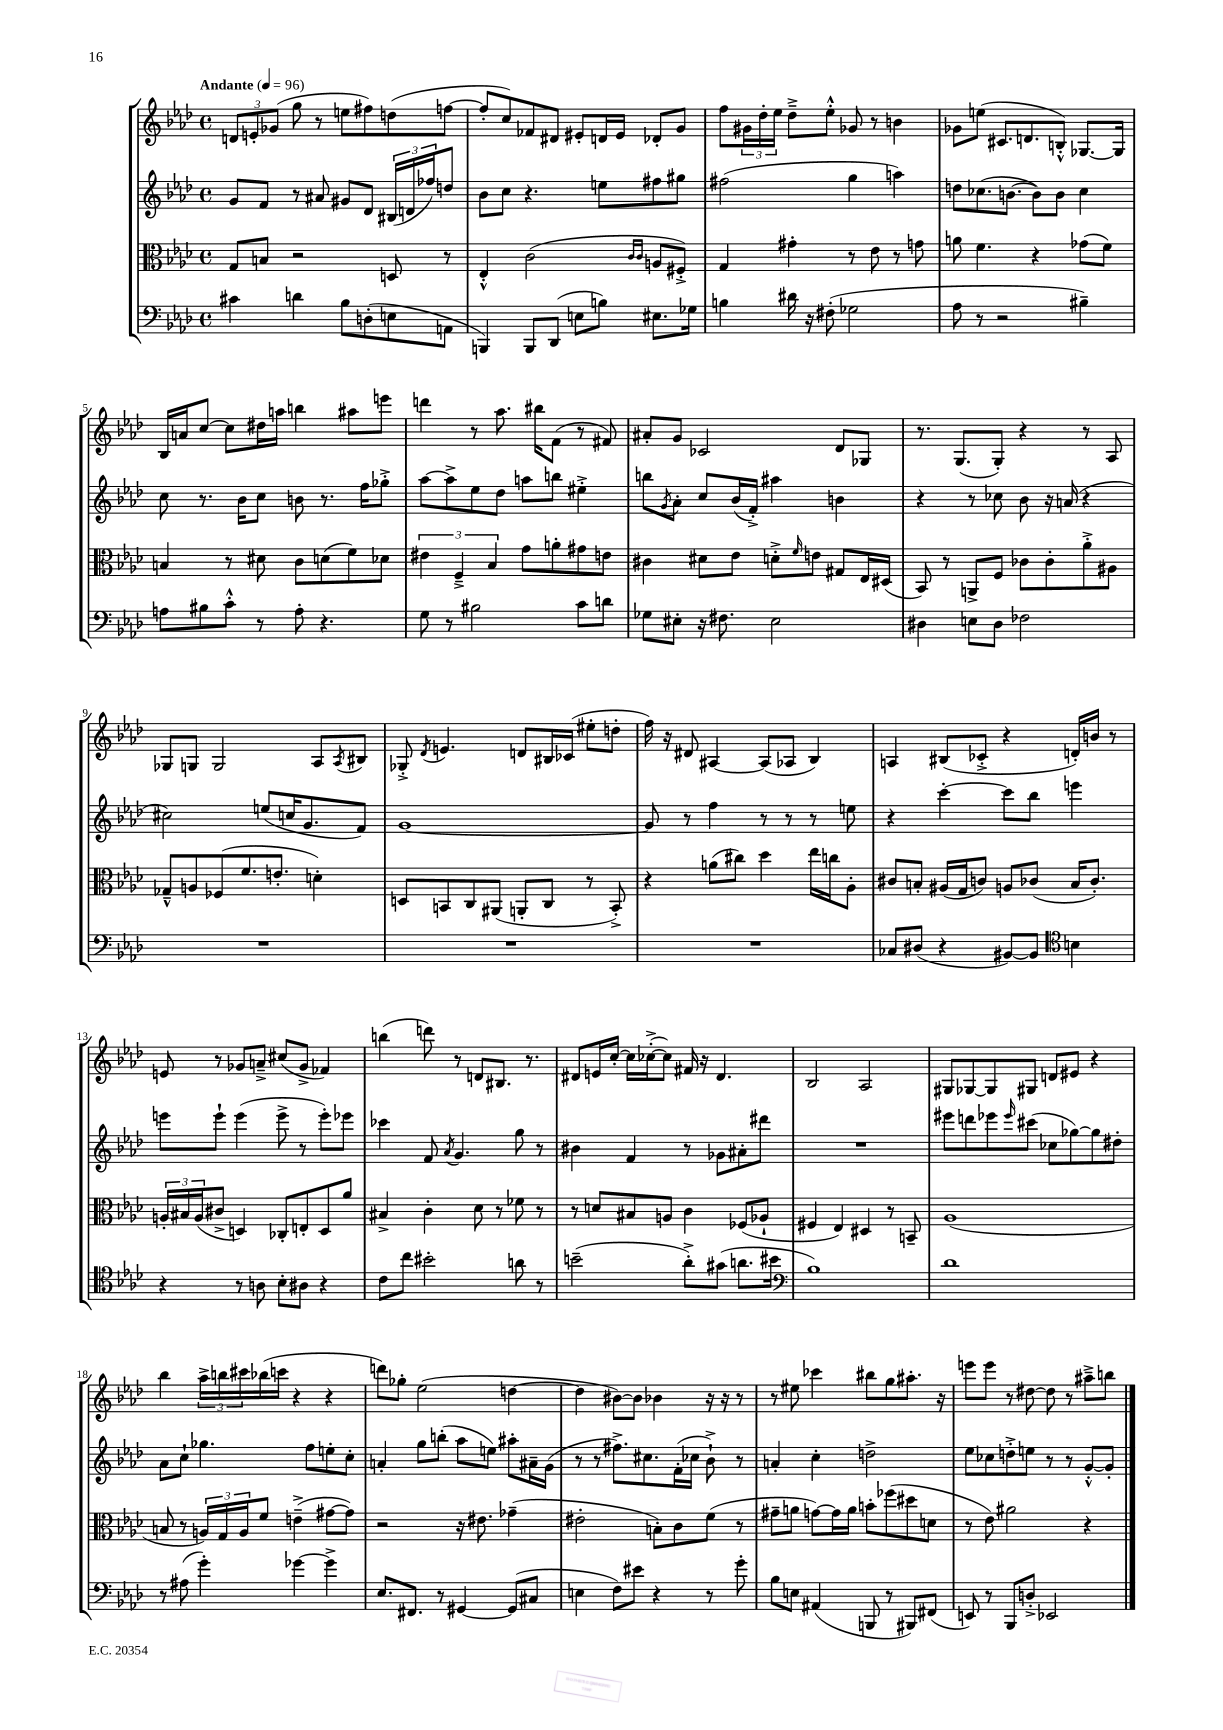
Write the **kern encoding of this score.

**kern	**kern	**kern	**kern
*staff4	*staff3	*staff2	*staff1
*clefF4	*clefC3	*clefG2	*clefG2
*k[b-e-a-d-]	*k[b-e-a-d-]	*k[b-e-a-d-]	*k[b-e-a-d-]
*M4/4	*M4/4	*M4/4	*M4/4
*met(c)	*met(c)	*met(c)	*met(c)
*MM96	*MM96	*MM96	*MM96
4c#	8G	8g	12d
.	.	.	12e'
.	8B	8f	.
.	.	.	(12g-
4d	2r	8r	8gg
.	.	8a#	8r
8B-	.	8g#	8ee
(8D'	.	8d-	8ff#)
8E	8D	(24B#	(8dd
.	.	24d	.
.	.	24ff-)	.
8AA	8r	8dd	[8ff
=	=	=	=
4BBB)	4E-'^^	8b-	8ff']
.	.	8cc	8cc)
8BBB	(2c	4.r	8f-
(8DD-	.	.	8d#
8E	.	.	8e#'
8B)	.	8ee	16d
.	.	.	16e#
.	16qqc	.	.
.	16qqc	.	.
8.E#	8A	8ff#	8d-'
.	8F#'^)	8gg#	8g
16G-	.	.	.
=	=	=	=
4B	4G	(2ff#	8ff
.	.	.	24g#
.	.	.	24dd-'
.	.	.	24ee-
16d#	4g#'	.	8dd-~^
16r	.	.	.
(8F#'	.	.	8ee-'^^
2G-	8r	4gg	8g-
.	8e-	.	8r
.	8r	4aa)	4b
.	8g	.	.
=	=	=	=
8A-	8a	8dd	8g-
8r	4.f	(8.cc-	(8ee
2r	.	.	8.c#
.	.	[8.b	.
.	.	.	8.d
.	4r	8b])	.
.	.	8b	8B'^^)
4B#~)	(8g-	4cc-	[8.G-
.	8f)	.	.
.	.	.	16G-]
=	=	=	=
8A	4B	8cc	16B-
.	.	.	16a
8B#	.	8.r	[8cc
8c'^^	8r	.	8cc]
.	.	16b-	.
8r	8d#	8cc	16dd#
.	.	.	16aa
8A'	8c	8b	4bb
4.r	(8d	8.r	.
.	8f)	.	8aa#
.	.	16ff	.
.	8d-	8gg-'^	8eee
=	=	=	=
8G	6e#	[8aa-	4ddd
8r	.	8aa-^]	.
.	6F~^	.	.
2B#	.	8ee-	8r
.	6B-	.	.
.	.	8dd-	8.aa-
.	8g	8aa	.
.	.	.	16bb#
.	8a'	8bb	(8f
8c	8g#	4ee#'^	8r
8d	8e	.	8f#)
=	=	=	=
8G-	4c#	8bb	8a#'
.	.	8qg	.
8E#'	.	8a-'	8g
16r	8d#	8cc	2c-
8.F#	.	.	.
.	8e-	(16b-	.
.	.	16f'^)	.
2E#	8d'^	4aa#	.
.	16qqf	.	.
.	8e	.	.
.	8G#	4b	8d-
.	16E-	.	8G-
.	(16D#	.	.
=	=	=	=
4D#	8BB-)	4r	8.r
.	8r	.	.
.	.	.	(8.G
8E	8AA^	8r	.
8D#	8F	8cc-	8G')
2F-	8c-	8b-	4r
.	8c-'	16r	.
.	.	(16a	.
.	8a-'^	4r	8r
.	8A#	.	8A-
=	=	=	=
1r	8G-~^^	2cc#)	8G-
.	8A	.	8G
.	(8F-	.	2G
.	8.f	.	.
.	.	(8ee	.
.	8.e'	.	.
.	.	16cc	.
.	.	8.g	.
.	4d')	.	8A-
.	.	.	8qA-
.	.	8f)	8B#
=	=	=	=
1r	8D	[1g	8G-'^
.	.	.	8qd-
.	8BB	.	4.e
.	8C	.	.
.	(8AA#	.	.
.	8AA'	.	8d
.	8C	.	16B#
.	.	.	(16c-
.	8r	.	8ee#'
.	8BB'^)	.	8dd'
=	=	=	=
1r	4r	8g]	16ff)
.	.	.	16r
.	.	8r	8d#
.	(8a	4ff	[4A#
.	8cc#)	.	.
.	4dd-	8r	(8A#]
.	.	8r	8A-
.	16ee-	8r	4B-)
.	16cc	.	.
.	8A-'	8ee	.
=	=	=	=
8C-	8c#	4r	4A
(8D#	8B'	.	.
4r	(16A#	[4ccc'	(8B#
.	16G	.	.
.	8c)	.	8c-'^
[8BB#)	8A	8ccc]	4r
8BB#]	(8c-	8bb-	.
*clefC4	*	*	*
4B	16B	4eee	16d')
.	8.c-')	.	16b
.	.	.	8r
=	=	=	=
4r	24A'	8eee	8e
.	24B#	.	.
.	(24A	.	.
.	8c#^	8eee`	8r
8r	4D)	(4eee	8g-
8A	.	.	8a~^
8B-'	8C-'	8eee^	(8cc#
8A#	8E'	8r	8g-^
4r	8D	8eee')	4f-)
.	8a-	8eee-	.
=	=	=	=
8c	4B#^	4ccc-	(4bb
8cc	.	.	.
2b#'	4c'	8f	8ddd)
.	.	8qa-	.
.	.	4.g	8r
.	8d-	.	8d
.	8r	.	8.B#
8a	8f-	8gg	.
.	.	.	8.r
8r	8r	8r	.
=	=	=	=
(2b~	8r	4b#	8d#
.	8d	.	16e
.	.	.	[16cc'
.	8B#	4f	16cc]
.	.	.	([16cc-'^
.	8A	.	8cc-])
8a-'^)	4c	8r	16f#
.	.	.	16r
(8g#	.	8g-	4.d#
8.a	(8F-	8a#'	.
.	8A-`	8ddd#	.
16b#	.	.	.
=	=	=	=
*clefF4	*	*	*
1B-)	4F#	1r	2B-
.	4E-)	.	.
.	4D#	.	2A-
.	8r	.	.
.	8BB~	.	.
=	=	=	=
1d-	(1A-	8eee#	8G#
.	.	8ddd	[8G-
.	.	8eee-	8G-]
.	.	16qqeee-	.
.	.	(8ccc#	8G#
.	.	8cc-	8d
.	.	[8gg-)	8e#
.	.	8gg-]	4r
.	.	8dd#'	.
=	=	=	=
8r	8B	8a-	4bb-
(8A#	8r	8cc`	.
4g')	24A)	4.gg-	24aa-^
.	24G	.	24bb
.	24A	.	24ccc#
.	8f	.	(16bb-
.	.	.	16ccc
[4g-	(4e~^	.	4r
.	.	8ff	.
4g-^]	[8g#	8ee'	4r
.	8g#])	8cc'	.
=	=	=	=
8.E-	2r	4a'	8ddd)
.	.	.	8gg-'
8.FF#	.	.	.
.	.	8gg	(2ee-
8r	.	(8bb'	.
[4GG#	16r	8aa-	.
.	8.e#	.	.
.	.	8ee)	.
(8GG#]	(4g-~	8aa#'	[4dd
8C#	.	16a#~	.
.	.	(16g	.
=	=	=	=
4E	2e#'	8r	4dd]
.	.	8r	.
8F)	.	8.ff#^)	[8b#)
8e#	.	.	8b#]
.	.	8.cc#	.
4r	8B')	.	4b-
.	8c	(16f'	.
.	.	16cc-	.
8r	(8f	8b-`^)	16r
.	.	.	16r
8g'	8r	8r	8r
=	=	=	=
8B-	8g#~	4a'	8r
8E	8a	.	8ee#
(4AA#	[8g)	4cc'	4ccc-
.	16g]	.	.
.	16a	.	.
8BBB	8b'	2dd^	8bb#
8r	(8ff-	.	8gg
8BBB#)	8dd#	.	8.aa#'
(8FF#	8d	.	.
.	.	.	16r
=	=	=	=
8EE)	8r	8ee-	8eee
8r	8e-)	8cc-	8eee
8BBB-	2a#	8dd'^	8r
8D'^	.	8ee	[8dd#
2EE-	.	8r	8dd#]
.	.	8r	8r
.	4r	[8g'^^	8aa#~^
.	.	8g']	8bb
==	==	==	==
*-	*-	*-	*-
